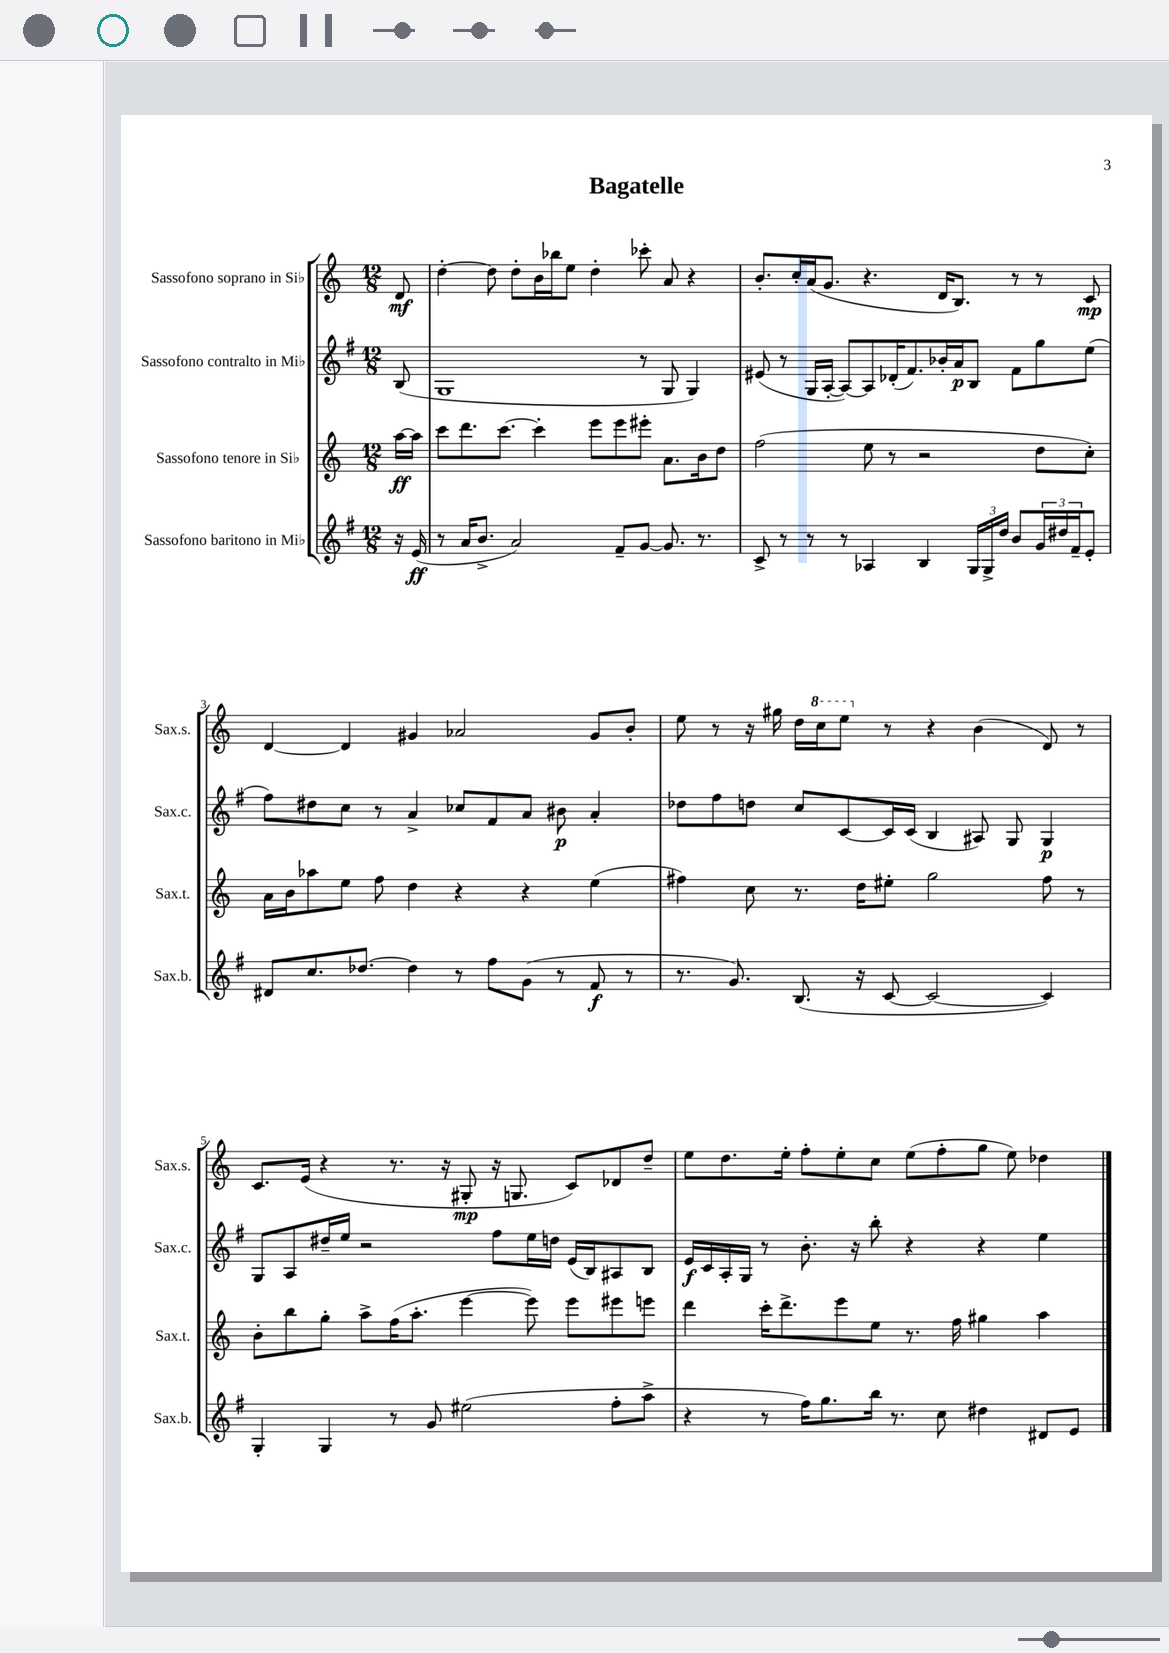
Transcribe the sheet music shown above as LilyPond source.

\header { title = "Bagatelle" }
<<
\new StaffGroup <<
\new Staff = "s0" \with { instrumentName = "Sassofono soprano in Sib" shortInstrumentName = "Sax.s." } {
    \clef treble \key c \major \numericTimeSignature \time 12/8 \partial 8
    d'8\mf |
    d''4~-. d''8 d''8-. b'16 bes''16 e''8 d''4-. ces'''8-. a'8 r4 |
    b'8.-. c''16-. a'16( g'8. r4. d'16 b8.) r8 r8 c'8\mp |
    d'4~ d'4 gis'4 aes'2 gis'8 b'8-. |
    e''8 r8 r16 gis''16 d''16 \ottava #1 c'''16 e'''8 \ottava #0 r8 r4 b'4( d'8) r8 |
    c'8. e'16( r4 r8. r16 gis8-.\mp r16 g8. c'8) des'8 d''8-- |
    e''8 d''8. e''16-. f''8-. e''8-. c''8 e''8( f''8-. g''8 e''8) des''4 \bar "|." |
}
\new Staff = "s1" \with { instrumentName = "Sassofono contralto in Mib" shortInstrumentName = "Sax.c." } {
    \clef treble \key g \major \numericTimeSignature \time 12/8 \partial 8
    b8( |
    g1 r8 g8 g4) |
    eis'8( r8 g16 a16~-. a8~) a8 des'16-.( fis'8.) bes'16-. a'16\p b8 fis'8 g''8 e''8( |
    fis''8) dis''8 c''8 r8 a'4-> ces''8 fis'8 a'8 bis'8\p a'4-. |
    des''8 fis''8 d''8 c''8 c'8~ c'16 c'16( b4 ais8) g8 g4\p |
    g8 a8 dis''16-- e''16 r2 fis''8 e''16 d''16 e'16( b16) ais8 b8 |
    e'16\f c'16 a16-. g16 r8 b'8.-. r16 b''8-. r4 r4 e''4 \bar "|." |
}
\new Staff = "s2" \with { instrumentName = "Sassofono tenore in Sib" shortInstrumentName = "Sax.t." } {
    \clef treble \key c \major \numericTimeSignature \time 12/8 \partial 8
    a''16~\ff a''16 |
    c'''8 d'''8. c'''8.~ c'''4-. e'''8 e'''8 eis'''8-. a'8. b'16 d''8 |
    f''2( e''8 r8 r2 d''8 c''8-.) |
    a'16 b'16 aes''8 e''8 f''8 d''4 r4 r4 e''4( |
    fis''4) c''8 r8. d''16 eis''8-. g''2 fis''8 r8 |
    b'8-. b''8 g''8-. a''8-> f''16( a''8.-. e'''4~ e'''8) e'''8 eis'''8 e'''8 |
    d'''4 c'''16-. d'''8.-> e'''8 e''8 r8. f''16 gis''4 a''4 \bar "|." |
}
\new Staff = "s3" \with { instrumentName = "Sassofono baritono in Mib" shortInstrumentName = "Sax.b." } {
    \clef treble \key g \major \numericTimeSignature \time 12/8 \partial 8
    r16 e'16\ff( |
    r8 a'16 b'8.-> a'2) fis'8-- g'8~ g'8. r8. |
    c'8-> r8 r8 r8 aes4 b4 \tuplet 3/2 { g16 g16-> d''16 } b'8 \tuplet 3/2 { g'16 dis''16 fis'16-- } e'8-. |
    dis'8 c''8. des''8.~ des''4 r8 fis''8 g'8( r8 fis'8\f r8 |
    r8. g'8.) b8.( r16 c'8~ c'2~ c'4) |
    g4-. g4 r8 g'8 eis''2( fis''8-. a''8-> |
    r4 r8 fis''16) g''8. b''16 r8. c''8 dis''4 dis'8 e'8 \bar "|." |
}
>>
>>
